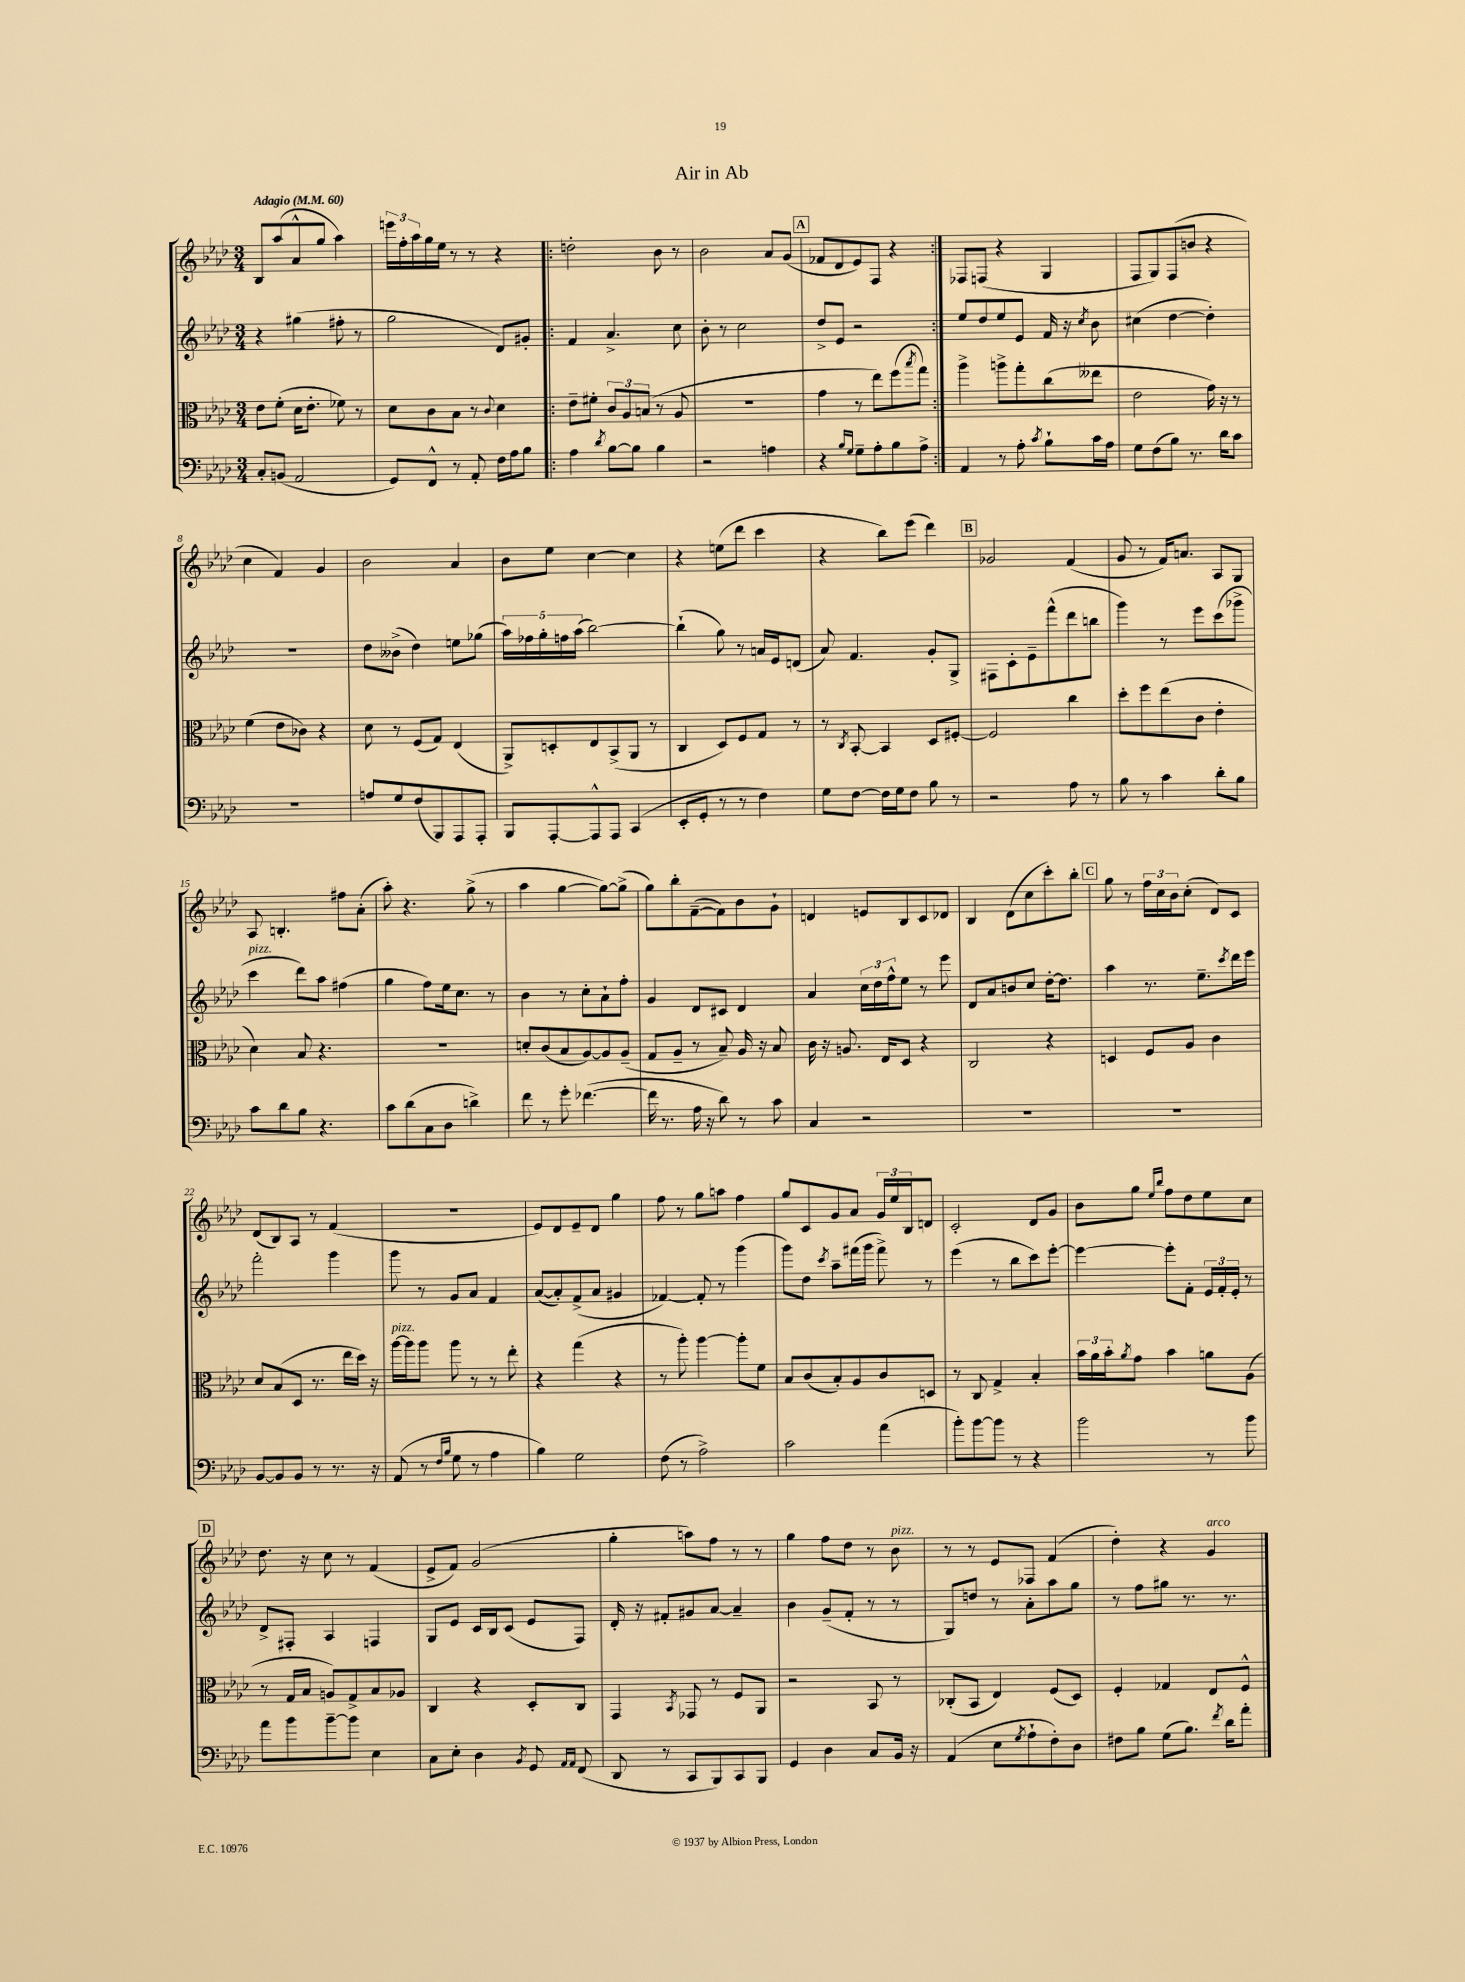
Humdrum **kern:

**kern	**kern	**kern	**kern
*part4	*part3	*part2	*part1
*staff4	*staff3	*staff2	*staff1
*clefF4	*clefC3	*clefG2	*clefG2
*k[b-e-a-d-]	*k[b-e-a-d-]	*k[b-e-a-d-]	*k[b-e-a-d-]
*M3/4	*M3/4	*M3/4	*M3/4
*MM60	*MM60	*MM60	*MM60
=1	=1	=1	=1
!	!	!	!LO:TX:a:B:t=Adagio
8C'/L	8e-\L	4r	8B-/L
(8BBn/J	(8f'\J	.	(8aa-/
2AA-/	16d-\KL	(4gg#X\	8a-^^/
.	8.e-'\J	.	.
.	.	.	8gg/J
.	8f-X\)	8ff#X'\	4aa-\)
.	8r	8r	.
=2	=2	=2	=2
8GG/L)	8d-\L	2gg\	24eeen\LL
.	.	.	24ff'\
.	.	.	24aa-\
8FF^^/J	8c\	.	16gg\
.	.	.	16ee-\JJ
8r	8B-\J	.	8r
8AA-'/	8r	.	8r
.	8qqc/	.	.
16F\LL	4d-\	8d-/L)	4r
16A-\J	.	.	.
8B-\J	.	8g#X'/J	.
=3!|:	=3!|:	=3!|:	=3!|:
4A-\	8e-~\L	4f/	2ddn'\
.	8f#X'\J	.	.
8qd-/	.	.	.
[8B-\L	12c/L	4.a-^/	.
.	12A-/	.	.
8B-\J]	.	.	.
.	(12Bn/J	.	.
4B-\	8r	.	8b-\
.	8A-/	8cc\	8r
=4	=4	=4	=4
2r	2.r	8b-'\	2b-\
.	.	8r	.
.	.	2cc\	.
4An\	.	.	8a-/L
.	.	.	(8g/J
!!LO:REH:place=s1:t=A
=5	=5	=5	=5
4r	4g\	8dd-^/L	8f-X/L
.	.	8e-/J	8d-/
16qqB-/LL	.	.	.
16qqG/JJ	.	.	.
8G~\L	8r	2r	8e-/)
8A-'\	8ee-\L)	.	8F/J
8B-\	(8ff\	.	4r
.	8qbb-/	.	.
8A-^\J	8gg\J)	.	.
=6:|!	=6:|!	=6:|!	=6:|!
4AA-/	4aa-^\	8ee-/L	8F-X/L
.	.	8dd-/	(8Fn/J
8r	8aan^\L	8ee-/	4r
8A-'\	8gg'\	8e-/J	.
8qc/	.	.	.
8B-`\L	(8cc\	16f/	4G/
.	.	16r	.
.	.	8qcc/	.
16c\L	8ee--X\J	8b-\	.
16A-\JJ	.	.	.
=7	=7	=7	=7
8G\L	2e-\	(4cc#X\	8F/L
(8F\	.	.	8G/)
8B-\J)	.	[4dd-\	(8F/
8.r	.	.	8bn/J
.	16g\)	4dd-'\])	4r
16d-\KL	16r	.	.
8c\J	8r	.	.
!!LO:LB:g=z
=8	=8	=8	=8
2.r	(4f\	2.r	4cc\
.	8e-\L	.	4f/)
.	8c-X\J)	.	.
.	4r	.	4g/
=9	=9	=9	=9
8An/L	8d-\	8dd-\L	2b-\
8G/	8r	(8b--X^\J	.
(8F/	(8F/L	4dd-\)	.
8BBB-/)	8G/J)	.	.
8AAA-/	(4E-/	8een\L	4a-/
8AAA-'/J	.	(8gg-X\J	.
=10	=10	=10	=10
8BBB-/L	8AA-^/L)	20aa-\LL)	8b-\L
.	.	20ff-X\	.
.	.	20gg'\	.
[8AAA-'/	8Dn'/	.	8ee-\J
.	.	20ffn\	.
.	.	(20aa-\JJ	.
8AAA-^^/]	8E-/	[2bb-\)	[4cc\
8AAA-/J	(8BB-^/	.	.
(4CC/	8AA-/J	.	4cc\]
.	8r	.	.
=11	=11	=11	=11
8EE-'/L	4C/	(4bb-`\]	4r
8GG'/J	.	.	.
8r	8D-/L)	8gg\)	(8een\L
8r	8F/	8r	8ddd-\J
4F\)	8G/J	16an/LL	4ccc\
.	.	16e-/J	.
.	8r	(8dn/J	.
=12	=12	=12	=12
8G\L	8r	8a-/)	4r
.	8qC/	.	.
[8F\J	[8BB-'/	4.f/	.
16F\LL]	4BB-/]	.	8bb-\L)
16G\J	.	.	.
8F\J	.	.	(8eee-\J
8B-\	8D-/L	8g'/L	4ddd-\)
8r	[8F#X'/J	8G^/J	.
!!LO:REH:place=s1:t=B
=13	=13	=13	=13
2r	2F#/]	8F#X\L	2g-X/
.	.	8c'\	.
.	.	8e-~\	.
.	.	(8fff^^\	.
8A-\	4cc\	8ddd-\	(4f/
8r	.	8bbn\J	.
=14	=14	=14	=14
8B-\	8dd-'\L	4ggg\)	8g/
8r	8ff\	.	8r
4c\	(8ee-\	8r	16f/KL)
.	.	.	8.an/J
.	8c\J	8eee-\L	.
8d-'\L	4e-'\	(8ccc\	8A-/L
8B-\J	.	8ggg-X^\J	8G/J
!!LO:LB:g=z
=15	=15	=15	=15
!	!	!LO:TX:a:i:t=pizz.	!
8c\L	4d-\)	4ccc\	8A-/
8d-\	.	.	4.Bn'/
8B-\J	8B-/	8ddd-\L)	.
4.r	4.r	8aa-\J	.
.	.	(4ff#X\	8ff#X\L
.	.	.	(8a-'\J
=16	=16	=16	=16
8c\L	2.r	4gg\	8aa-'\)
(8d-\	.	.	4.r
8C\	.	8ff\L)	.
8D-\J	.	16ee-\k	.
.	.	8.cc\J	.
4dn^\)	.	.	(8gg^\
.	.	8r	8r
=17	=17	=17	=17
8f\	8dn'/L	4b-\	4aa-\
8r	(8c/	.	.
8g'\	8B-/	8r	[4gg\
([4.f-X\	[8A-/)	8cc'\L	.
.	8A-/]	8a-`\	8gg\L_)
.	(8A-~/J	8ff'\J	(8gg^\J]
=18	=18	=18	=18
16f-\]	8G/L	4g/	8gg\L)
8.r	.	.	.
.	8A-~/J	.	8bb-'\
16A-\	8r	8d-/L	([8f~\
16r	.	.	.
8d-\)	8B-~/)	8c#X/J	8f\])
8r	16A-/	4d-/	8b-\
.	16r	.	.
8c\	8B-/	.	8g`\J
=19	=19	=19	=19
4C/	16c\	4a-/	4dn/
.	16r	.	.
.	8.An/	.	.
2r	.	24cc\LL	8en/L
.	.	24dd-\	.
.	16E-/KL	.	.
.	.	24ff^^\J	.
.	8D-/J	8ee-\J	8B-/
.	4r	8r	8c/
.	.	8eee-\	8d-X/J
=20	=20	=20	=20
2.r	2C/	8d-/L	4B-/
.	.	8a-/	.
.	.	8bn/	(8d-\L
.	.	8cc/J	8cc\
.	4r	[16dd-'\KL	8ccc'\)
.	.	8.dd-\J]	.
.	.	.	8bb-'\J
!!LO:REH:place=s1:t=C
=21	=21	=21	=21
2.r	4Dn/	4aa-\	8gg\
.	.	.	8r
.	8F/L	8.r	24ff\LL
.	.	.	24cc\
.	.	.	24b-\J
.	8A-/J	.	(8cc'\J
.	.	8.ee-~\L	.
.	4c\	.	8d-/L)
.	.	8qccc/	.
.	.	16ddd-\L	8c/J
.	.	16eee-\JJ	.
!!LO:LB:g=z
=22	=22	=22	=22
[8BB-/L	8d-/L	2fff'\	(8d-/L
8BB-/]	(8B-/	.	8B-/)
8BB-/J	8D-/J	.	8A-/J
8r	8.r	.	8r
8.r	.	4ggg\	(4f/
.	16ee-\LL	.	.
.	16dd-\JJ)	.	.
16r	16r	.	.
=23	=23	=23	=23
!	!LO:TX:a:i:t=pizz.	!	!
(8AA-/	[16aa-\LL	8ggg\	2.r
.	16aa-\J]	.	.
8r	8aa-\J	8r	.
16qqF/LL	.	.	.
16qqB-/JJ	.	.	.
8G\	8aa-\	8g/L	.
8r	8r	8a-/J	.
4A-\	8r	4f/	.
.	8ee-'\	.	.
=24	=24	=24	=24
4B-\)	4r	([8a-/L	8e-/L)
.	.	8a-'/])	8d-/
2G\	(4gg\	(8f^/	8e-~/
.	.	8a-/J	8d-/J
.	4r	4g#X/	4gg\
=25	=25	=25	=25
(8F\	8r	[4f-X/)	8ff\
8r	8aa-'\)	.	8r
2A-^\)	[4aa-\	8f-'/]	8gg\L
.	.	8r	8aan\J
.	8aa-'\L]	(4ggg\	4ff\
.	8f\J	.	.
=26	=26	=26	=26
2c\	8B-/L	8ggg\L)	8gg/L
.	(8c/	8dd-\J	8c/
.	.	8qccc/	.
.	8B-'/)	8aa-~\L	8g/
.	8A-/	(16fff#X\L	8a-/J
.	.	16ggg\JJ	.
(4a-\	8c/	8fff#^\)	24g/LL
.	.	.	24ee-/
.	.	.	24B-/J
.	8Dn/J	8r	8dn/J
=27	=27	=27	=27
8b-'\L)	8r	(4eee-\	2c'/
[8b-\	8C/	.	.
8b-\J]	4G^/	8r	.
8r	.	8bb-\L	.
4r	4B-'/	8ccc\)	8d-/L
.	.	[8eee-'\J	8g/J
=28	=28	=28	=28
2b-\	24b-\LL	4eee-\_	8b-\L
.	24a-\	.	.
.	24b-'\J	.	.
.	8qa-/	.	.
.	8g\J	.	8gg\J
.	.	.	16qqee-/LL
.	.	.	16qqbb-/JJ
.	4b-\	8eee-'\L]	8ff\L
.	.	8f'\J	8dd-\
8r	8an\L	24e-/LL	8ee-\
.	.	24f'/	.
.	.	24e-'/JJ	.
8b-\	(8A-\J	8r	8cc\J
!!LO:LB:g=z
!!LO:REH:place=s1:t=D
=29	=29	=29	=29
8a-\L	8r	8d-^/L	8.dd-\
8b-\	16G/LL	8F#X'/J	.
.	16B-/JJ	.	16r
[8b-~\	8An/L)	4A-/	8cc\
8b-\J]	8G^/	.	8r
4E-\	8B-/	4Fn/	(4f/
.	8A-X/J	.	.
=30	=30	=30	=30
8C\L	4C/	8G/L	8e-^/L
8E-'\J	.	8e-/J	8f/J)
4D-\	4r	16c/LL	(2g/
.	.	16B-/J	.
.	.	(8c/J	.
8qBB-/	.	.	.
8GG/	8D-'/L	8e-/L	.
16qqAA-/LL	.	.	.
16qqAA-/JJ	.	.	.
(8FF/	8C/J	8F/J)	.
=31	=31	=31	=31
8DD-/	4GG/	16d-'/	4gg'\
.	.	16r	.
8r	.	8f#X'/L	.
.	8qBB-/	.	.
8CC/L	8GG-X/	8g#X/	8aan\L)
8BBB-/)	8r	[8a-/J	8ff\J
8CC/	8F/L	4a-~/]	8r
8BBB-/J	8AA-/J	.	8r
=32	=32	=32	=32
4GG/	2r	4b-\	4gg\
4D-\	.	(8g~/L	8ff\L
.	.	8f'/J	8dd-\J
8C/L	8BB-/	8r	8r
!	!	!	!LO:TX:a:i:t=pizz.
16BB-/Jk	8r	8r	8b-\
16r	.	.	.
=33	=33	=33	=33
(4AA-/	(8C-X'/L	8G/L)	8r
.	8BB-/J	8ddn/J	8r
8E-\L	4E-/)	8r	8e-/L
8qG/	.	.	.
8A-`\	.	8a-'\L	8F-X/J
8F'\)	(8F/L	8aa-\	(4f/
8D-\J	8D-/J)	8gg\J	.
=34	=34	=34	=34
8F#X\L	4F'/	8r	4dd-'\)
8B-\J	.	8ff\L	.
(8G\L	4G-X/	8gg#X\J	4r
8.B-\J)	.	8.r	.
!	!	!	!LO:TX:a:i:t=arco
.	8E-/L	.	4g/
8qf/	.	.	.
16d-\KL	.	8.r	.
8a-'\J	8F^^/J	.	.
==	==	==	==
*-	*-	*-	*-
